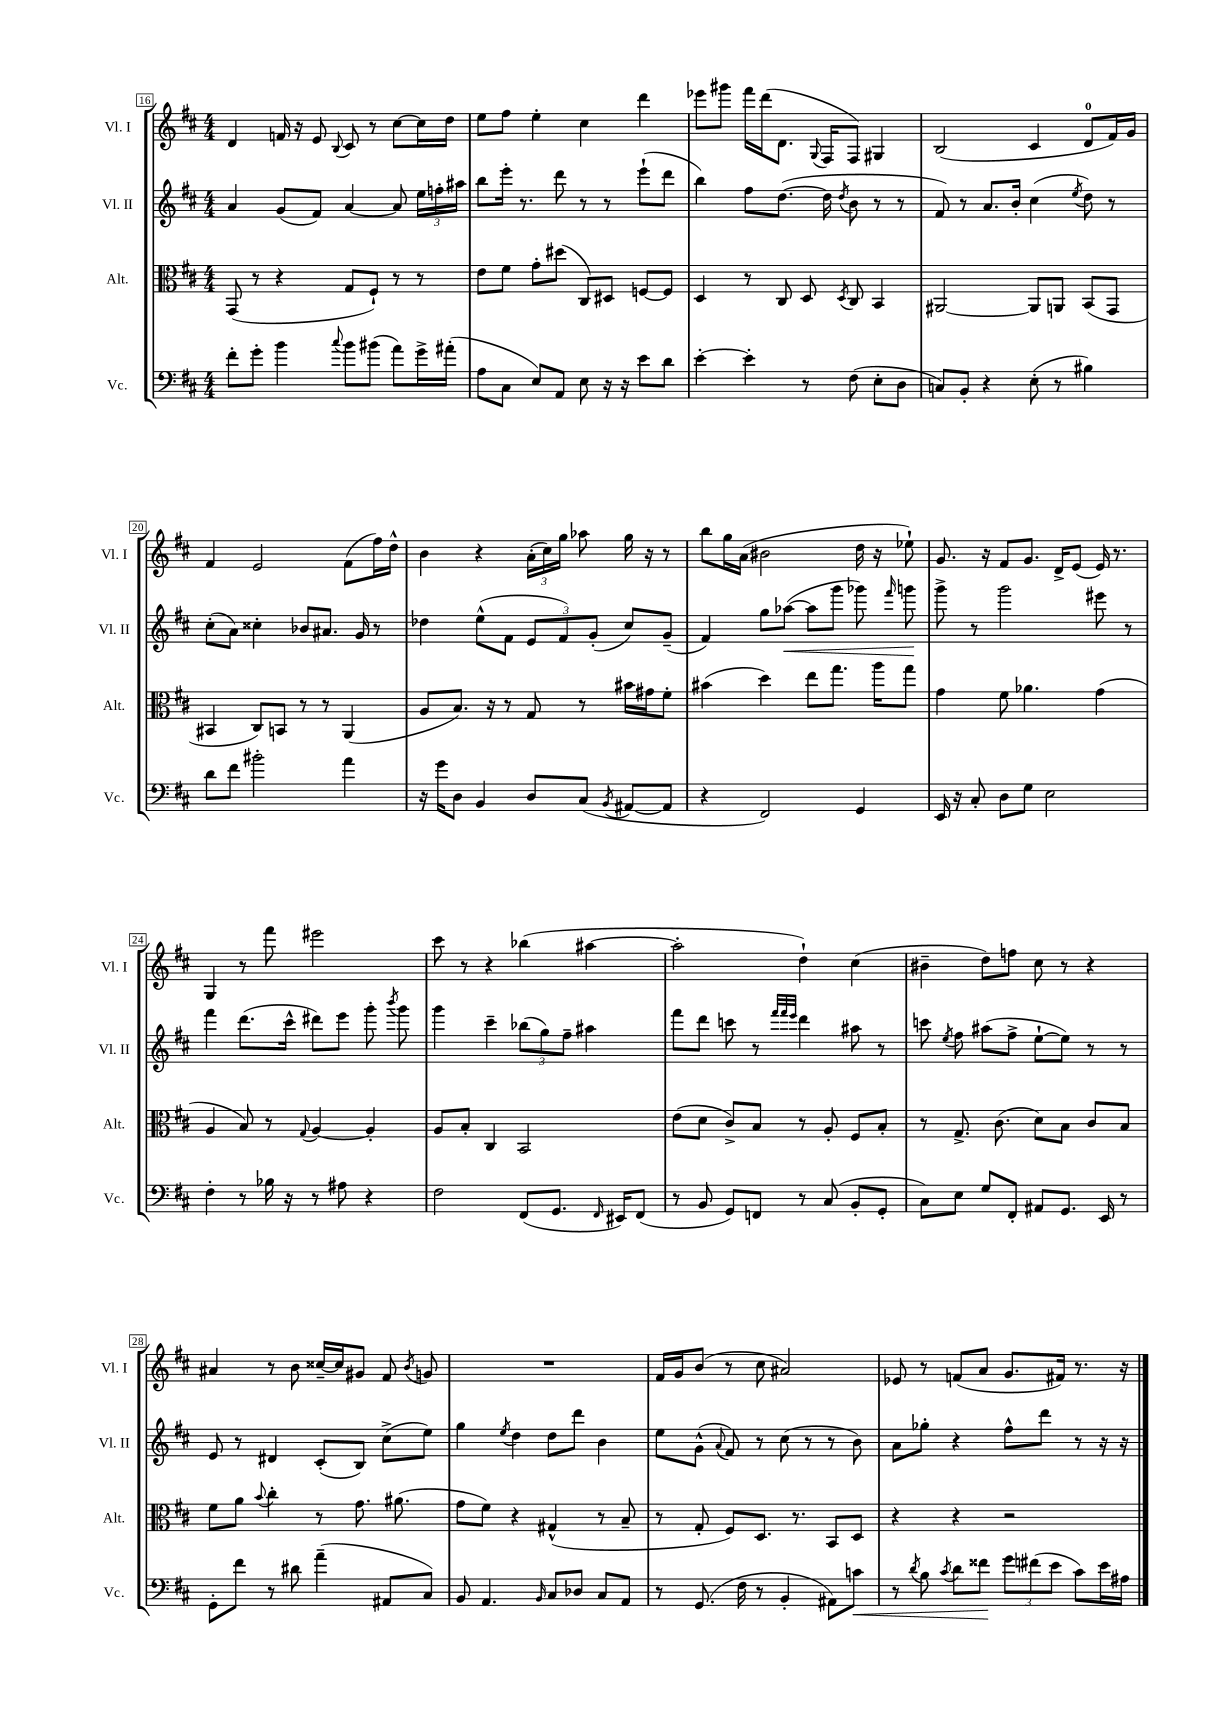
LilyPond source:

<<
\new StaffGroup <<
\new Staff = "s0" \with { instrumentName = "Vl. I" shortInstrumentName = "Vl. I" } {
    \clef treble \key d \major \numericTimeSignature \time 4/4
    \autoBeamOff d'4 f'16 r16 e'8 \appoggiatura { b8 } cis'8 r8 cis''8[~ cis''16 d''16] |
    e''8[ fis''8] e''4-. cis''4 d'''4 |
    ees'''8[ gis'''8] fis'''16[ d'''16( d'8.] \appoggiatura { g8 } fis16[ fis8]) gis4 |
    b2( cis'4 d'8[-0 fis'16) g'16] |
    fis'4 e'2 fis'8[( fis''16) d''16]-^ |
    b'4 r4 \tuplet 3/2 { a'16[-.( cis''16) g''16] } aes''8 g''16 r16 r8 |
    b''8[ g''16 a'16]( bis'2 d''16 r16 ees''8-!) |
    g'8. r16 fis'8[ g'8.] d'16[-> e'8]( e'16) r8. |
    g4 r8 fis'''8 eis'''2 |
    cis'''8 r8 r4 bes''4( ais''4~ |
    ais''2-. d''4-!) cis''4( |
    bis'4-- d''8[) f''8] cis''8 r8 r4 |
    ais'4 r8 b'8 cisis''16[~-- cisis''16 gis'8] fis'8 \acciaccatura { b'8 } g'8 |
    R1 |
    fis'16[ g'16 b'8]( r8 cis''8 ais'2) |
    ees'8 r8 f'8[( a'8] g'8.[ fis'16]) r8. r16 \bar "|." |
}
\new Staff = "s1" \with { instrumentName = "Vl. II" shortInstrumentName = "Vl. II" } {
    \clef treble \key d \major \numericTimeSignature \time 4/4
    \autoBeamOff a'4 g'8[( fis'8]) a'4~ a'8 \tuplet 3/2 { e''16[ f''16-. ais''16] } |
    b''8[ e'''16]-. r8. d'''8 r8 r8 e'''8[-!( d'''8] |
    b''4) fis''8[ d''8.]~( d''16 \acciaccatura { d''8 } b'8 r8 r8 |
    fis'8) r8 a'8.[ b'16]-. cis''4( \acciaccatura { e''8 } d''8) r8 |
    cis''8[-.( a'8]) cisis''4-. bes'8[ ais'8.] g'16 r8 |
    des''4 e''8[-^( fis'8] \tuplet 3/2 { e'8[ fis'8) g'8]-.( } cis''8[) g'8]--( |
    fis'4) g''8[ aes''8]~\<( aes''8[ g'''8] ges'''8) \grace { fis'''16 } g'''8\! |
    g'''8-> r8 g'''2 eis'''8 r8 |
    fis'''4 d'''8.[( cis'''16]-^ dis'''8[) e'''8] g'''8-. \acciaccatura { b'''8 } g'''8 |
    g'''4 cis'''4-- \tuplet 3/2 { bes''8[( g''8) fis''8]-- } ais''4 |
    fis'''8[ d'''8] c'''8 r8 \grace { fis'''32[ fis'''32 e'''32] } d'''4 ais''8 r8 |
    c'''8 \acciaccatura { e''8 } fis''8 ais''8[( fis''8]-> e''8[~-! e''8]) r8 r8 |
    e'8 r8 dis'4 cis'8[-.( b8]) cis''8[->( e''8]) |
    g''4 \acciaccatura { e''8 } d''4 d''8[ d'''8] b'4 |
    e''8[ g'8]-^( \appoggiatura { a'8 } fis'8) r8 cis''8( r8 r8 b'8) |
    a'8[ ges''8]-. r4 fis''8[-^ d'''8] r8 r16 r16 \bar "|." |
}
\new Staff = "s2" \with { instrumentName = "Alt." shortInstrumentName = "Alt." } {
    \clef alto \key d \major \numericTimeSignature \time 4/4
    \autoBeamOff g,8( r8 r4 g8[ fis8]-!) r8 r8 |
    e'8[ fis'8] g'8[-. dis''8]( cis8[) dis8] f8[~ f8] |
    d4 r8 cis8 d8 \acciaccatura { d8 } cis8 b,4 |
    ais,2~ ais,8[ a,8] b,8[( g,8] |
    bis,4 cis8[) b,8] r8 r8 a,4( |
    a8[ b8.]) r16 r8 g8 r8 bis'16[ gis'16 fis'8]-. |
    bis'4( d''4) e''8[ g''8.] a''16[ g''8] |
    g'4 fis'8 aes'4. g'4( |
    a4 b8) r8 \appoggiatura { g8 } a4~ a4-. |
    a8[ b8]-. cis4 b,2 |
    e'8[( d'8] cis'8[->) b8] r8 a8-. fis8[ b8]-. |
    r8 g8.-> cis'8.( d'8[) b8] cis'8[ b8] |
    fis'8[ a'8] \appoggiatura { b'8 } cis''4-. r8 g'8. ais'8.( |
    g'8[ fis'8]) r4 gis4-^( r8 b8-- |
    r8 g8-. fis8[) d8.] r8. b,8[ d8] |
    r4 r4 r2 \bar "|." |
}
\new Staff = "s3" \with { instrumentName = "Vc." shortInstrumentName = "Vc." } {
    \clef bass \key d \major \numericTimeSignature \time 4/4
    \autoBeamOff fis'8[-. g'8]-. b'4 \appoggiatura { cis''8 } b'8[ bis'8]( a'8[) g'16-> ais'16]-.( |
    a8[ cis8] e8[) a,8] e8 r16 r16 e'8[ d'8] |
    e'4~-. e'4-. r8 fis8( e8[-. d8] |
    c8[) b,8]-. r4 e8-.( r8 bis4) |
    d'8[ fis'8] bis'2-. a'4 |
    r16 g'16[ d8] b,4 d8[ cis8]( \acciaccatura { b,8 } ais,8[~ ais,8] |
    r4 fis,2) g,4 |
    e,16 r16 cis8-. d8[ g8] e2 |
    fis4-. r8 bes16 r16 r8 ais8 r4 |
    fis2 fis,8[( g,8.] \grace { fis,16 } eis,16[) fis,8]( |
    r8 b,8 g,8[) f,8] r8 cis8( b,8[-. g,8]-. |
    cis8[) e8] g8[ fis,8]-. ais,8[ g,8.] e,16 r8 |
    g,8[-. fis'8] r8 dis'8 a'4--( ais,8[ cis8]) |
    b,8 a,4. \grace { b,16 } cis8[ des8] cis8[ a,8] |
    r8 g,8.( fis16 r8 b,4-. ais,8[) c'8]\< |
    r8 \acciaccatura { d'8 } b8 \acciaccatura { cis'8 } d'8[ fisis'8]\! \tuplet 3/2 { g'8[ fis'8( e'8] } cis'8[) e'16 ais16] \bar "|." |
}
>>
>>
\layout { \context { \Score currentBarNumber = #16 \override BarNumber.stencil = #(make-stencil-boxer 0.1 0.3 ly:text-interface::print) } }
